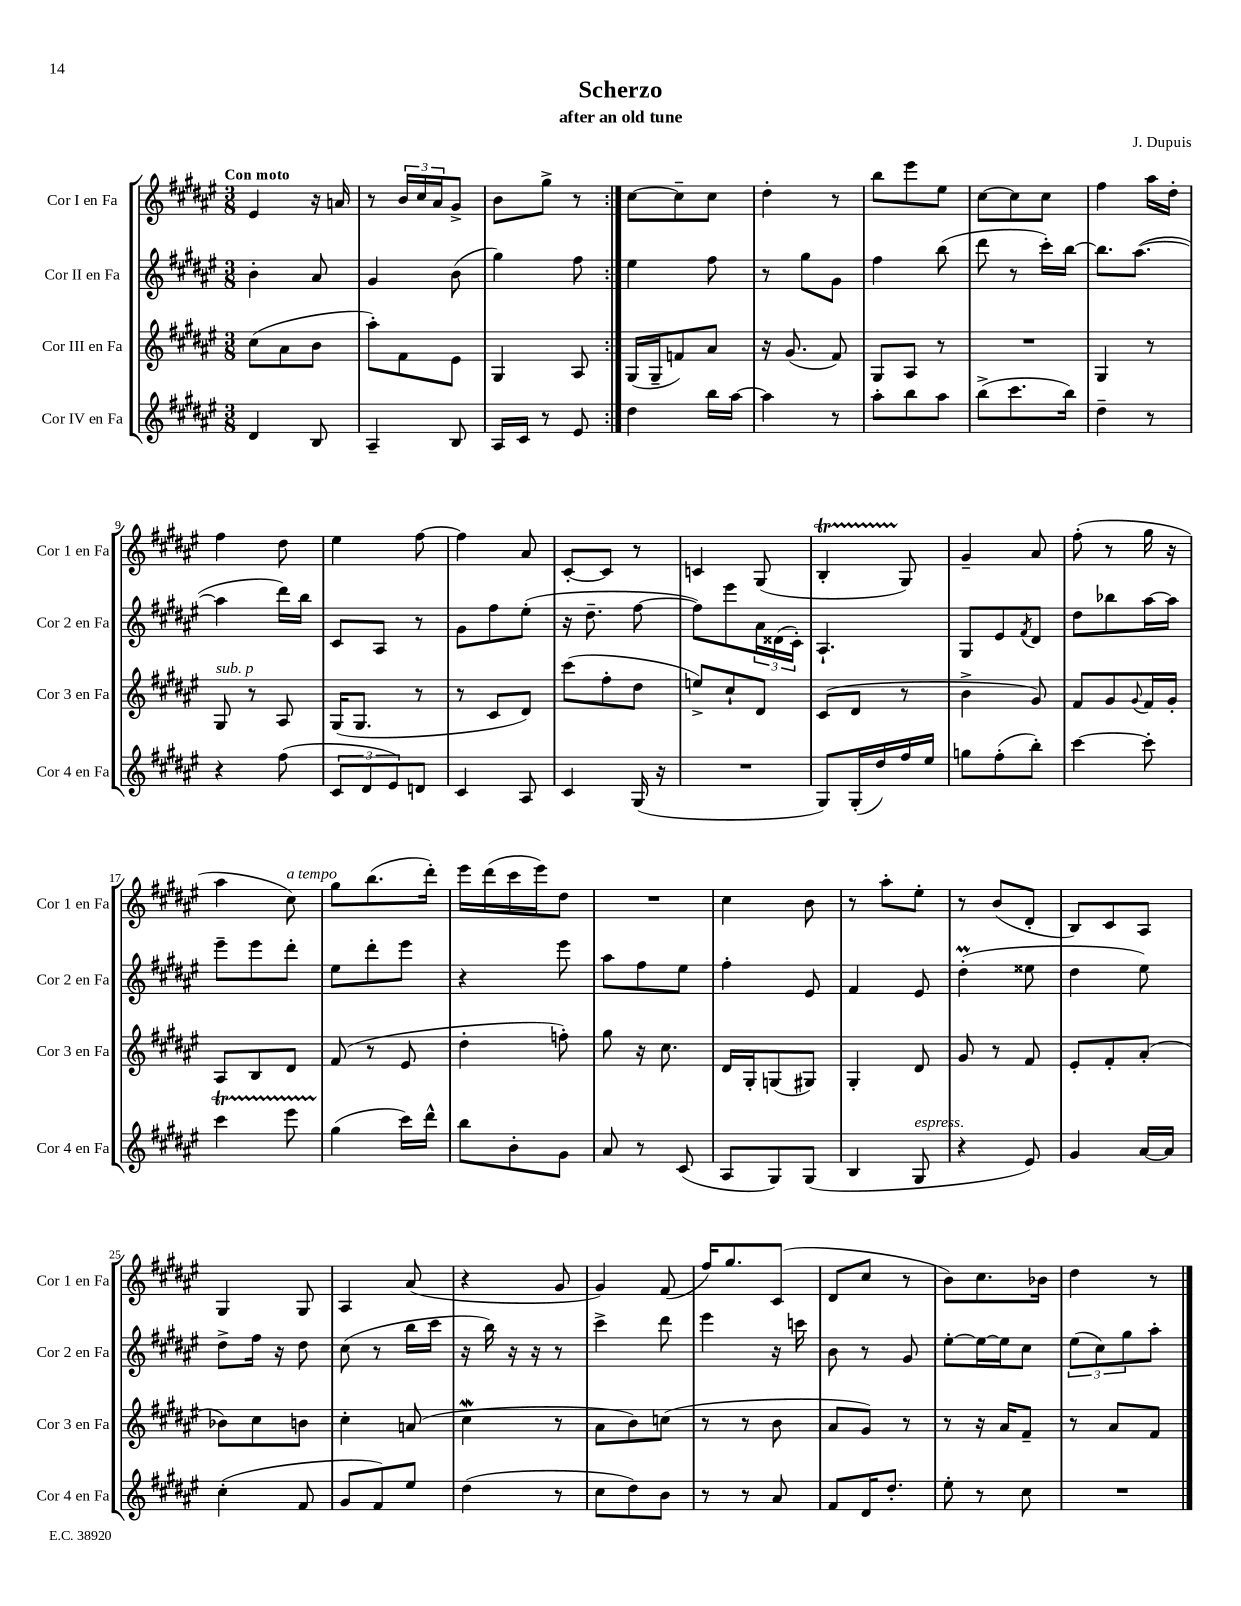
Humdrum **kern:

**kern	**kern	**kern	**kern
*part4	*part3	*part2	*part1
*staff4	*staff3	*staff2	*staff1
*I"Cor IV en Fa	*I"Cor III en Fa	*I"Cor II en Fa	*I"Cor I en Fa
*I'Cor 4 en Fa	*I'Cor 3 en Fa	*I'Cor 2 en Fa	*I'Cor 1 en Fa
*clefG2	*clefG2	*clefG2	*clefG2
*k[f#c#g#d#a#e#]	*k[f#c#g#d#a#e#]	*k[f#c#g#d#a#e#]	*k[f#c#g#d#a#e#]
*M3/8	*M3/8	*M3/8	*M3/8
=1	=1	=1	=1
!	!	!	!LO:TX:a:B:t=Con moto
4d#/	(8cc#\L	4b'\	4e#/
.	8a#\	.	.
8B/	8b\J	8a#/	16r
.	.	.	16an/
=2	=2	=2	=2
4A#~/	8aa#'\L)	4g#/	8r
.	8f#\	.	24b/LL
.	.	.	24cc#/
.	.	.	24a#/J
8B/	8e#\J	(8b\	8g#^/J
=3	=3	=3	=3
16A#/LL	4G#/	4gg#\)	8b\L
16c#/JJ	.	.	.
8r	.	.	8gg#^\J
8e#/	8A#/	8ff#\	8r
=4:|!	=4:|!	=4:|!	=4:|!
4dd#\	(16G#/LL	4ee#\	[8cc#\L
.	16G#~/J	.	.
.	8fn/)	.	8cc#~\]
16bb\LL	8a#/J	8ff#\	8cc#\J
[16aa#\JJ	.	.	.
=5	=5	=5	=5
4aa#\]	16r	8r	4dd#'\
.	(8.g#/	.	.
.	.	8gg#\L	.
8r	8f#/)	8g#\J	8r
=6	=6	=6	=6
8aa#'\L	8G#/L	4ff#\	8bb\L
8bb\	8A#/J	.	8eee#\
8aa#\J	8r	(8bb\	8ee#\J
=7	=7	=7	=7
(8bb^\L	4.r	8ddd#\	[8cc#\L
8.ccc#\	.	8r	8cc#\]
.	.	16ccc#'\LL)	8cc#\J
16bb\Jk)	.	[16bb\JJ	.
=8	=8	=8	=8
4dd#~\	4G#/	8.bb\L]	4ff#\
.	.	([8.aa#\J	.
8r	8r	.	16aa#\LL
.	.	.	16dd#'\JJ
!!LO:LB:g=z
=9	=9	=9	=9
!	!LO:TX:a:i:t=sub. p	!	!
4r	8G#/	4aa#\]	4ff#\
.	8r	.	.
(8ff#\	8A#/	16ddd#\LL)	8dd#\
.	.	16bb\JJ	.
=10	=10	=10	=10
12c#/L	(16G#/KL	8c#/L	4ee#\
.	8.G#/J	.	.
12d#/	.	.	.
.	.	8A#/J	.
12e#/)	.	.	.
8dn/J	8r	8r	[8ff#\
=11	=11	=11	=11
4c#/	8r	8g#\L	4ff#\]
.	8c#/L	8ff#\	.
8A#/	8d#/J)	(8ee#'\J	8a#/
=12	=12	=12	=12
4c#/	(8ccc#\L	16r	[8c#'/L
.	.	8.dd#~\	.
.	8ff#'\	.	8c#/J]
(16G#/	8dd#\J	[8ff#\	8r
16r	.	.	.
=13	=13	=13	=13
4.r	8een^/L)	8ff#\L])	4cn/
.	8cc#`/	8eee#\	.
.	8d#/J	24a#\L	(8G#/
.	.	(24d##X\	.
.	.	24c#'\JJ)	.
=14	=14	=14	=14
8G#/L)	(8c#/L	4.A#`/	4BT'/
(16G#'/L	8d#/J	.	.
16dd#/)	.	.	.
16ff#/	8r	.	8G#/)
16ee#/JJ	.	.	.
=15	=15	=15	=15
8ggn\L	4b^\	8G#/L	4g#~/
(8ff#'\	.	8e#/	.
.	.	8qf#/	.
8bb'\J)	8g#/)	8d#/J	8a#/
=16	=16	=16	=16
[4ccc#\	8f#/L	8dd#\L	(8ff#'\
.	8g#/	8bb-X\	8r
.	8qqg#/	.	.
8ccc#'\]	16f#/L	[16aa#\L	16gg#\
.	16g#'/JJ	16aa#\JJ]	16r
!!LO:LB:g=z
=17	=17	=17	=17
4ccc#T\	8A#/L	8eee#~\L	4aa#\
.	8B/	8eee#\	.
!	!	!	!LO:TX:a:i:t=a tempo
8eee#TTT\	8d#/J	8ddd#'\J	8cc#\)
=18	=18	=18	=18
(4gg#\	(8f#/	8ee#\L	8gg#\L
.	8r	8ddd#'\	(8.bb\
16ccc#\LL)	8e#/	8eee#\J	.
16ddd#^^\JJ	.	.	16ddd#'\Jk)
=19	=19	=19	=19
8bb\L	4dd#'\	4r	16eee#\LL
.	.	.	(16ddd#\
8b'\	.	.	16ccc#\
.	.	.	16eee#\J)
8g#\J	8ffn'\)	8eee#\	8dd#\J
=20	=20	=20	=20
8a#/	8gg#\	8aa#\L	4.r
8r	16r	8ff#\	.
.	8.cc#\	.	.
(8c#/	.	8ee#\J	.
=21	=21	=21	=21
8A#/L	16d#/LL	4ff#'\	4cc#\
.	16G#'/J	.	.
8G#/)	(8Gn/	.	.
(8G#/J	8G#X/J)	8e#/	8b\
=22	=22	=22	=22
4B/	4G#'/	4f#/	8r
.	.	.	8aa#'\L
!LO:TX:a:i:t=espress.	!	!	!
8G#/	8d#/	8e#/	8ee#'\J
=23	=23	=23	=23
4r	8g#/	(4dd#M'\	8r
.	8r	.	(8b/L
8e#/)	8f#/	8ee##X\	8d#'/J
=24	=24	=24	=24
4g#/	8e#'/L	4dd#\	8B/L)
.	8f#'/	.	8c#/
[16a#/LL	(8a#'/J	8ee#\)	8A#/J
16a#/JJ]	.	.	.
!!LO:LB:g=z
=25	=25	=25	=25
(4cc#'\	8b-X\L)	8dd#^\L	4G#/
.	8cc#\	16ff#\Jk	.
.	.	16r	.
8f#/	8bn\J	8dd#\	8G#/
=26	=26	=26	=26
8g#/L	4cc#'\	(8cc#\	4A#/
8f#/)	.	8r	.
8ee#/J	(8an/	16bb\LL	(8a#/
.	.	16ccc#\JJ	.
=27	=27	=27	=27
(4dd#\	4cc#W\	16r	4r
.	.	16bb\)	.
.	.	16r	.
.	.	16r	.
8r	8r	8r	8g#/
=28	=28	=28	=28
8cc#\L	8a#\L	4ccc#^\	4g#/)
8dd#\)	8b\)	.	.
8b\J	(8ccn\J	8ddd#\	(8f#/
=29	=29	=29	=29
8r	8r	4eee#\	16ff#/KL)
.	.	.	8.gg#/
8r	8r	.	.
8a#/	8b\	16r	(8c#/J
.	.	16cccn\	.
=30	=30	=30	=30
8f#/L	8a#/L	8b\	8d#/L
16d#/K	8g#/J)	8r	8cc#/J
8.dd#'/J	.	.	.
.	8r	8g#/	8r
=31	=31	=31	=31
8ee#'\	8r	[8ee#'\L	8b\L)
8r	16r	16ee#\L_	8.cc#\
.	16a#/KL	16ee#\J]	.
8cc#\	8f#~/J	8cc#\J	.
.	.	.	16b-X\Jk
=32	=32	=32	=32
4.r	8r	(12ee#\L	4dd#\
.	.	12cc#\)	.
.	8a#/L	.	.
.	.	12gg#\	.
.	8f#/J	8aa#'\J	8r
==	==	==	==
*-	*-	*-	*-
